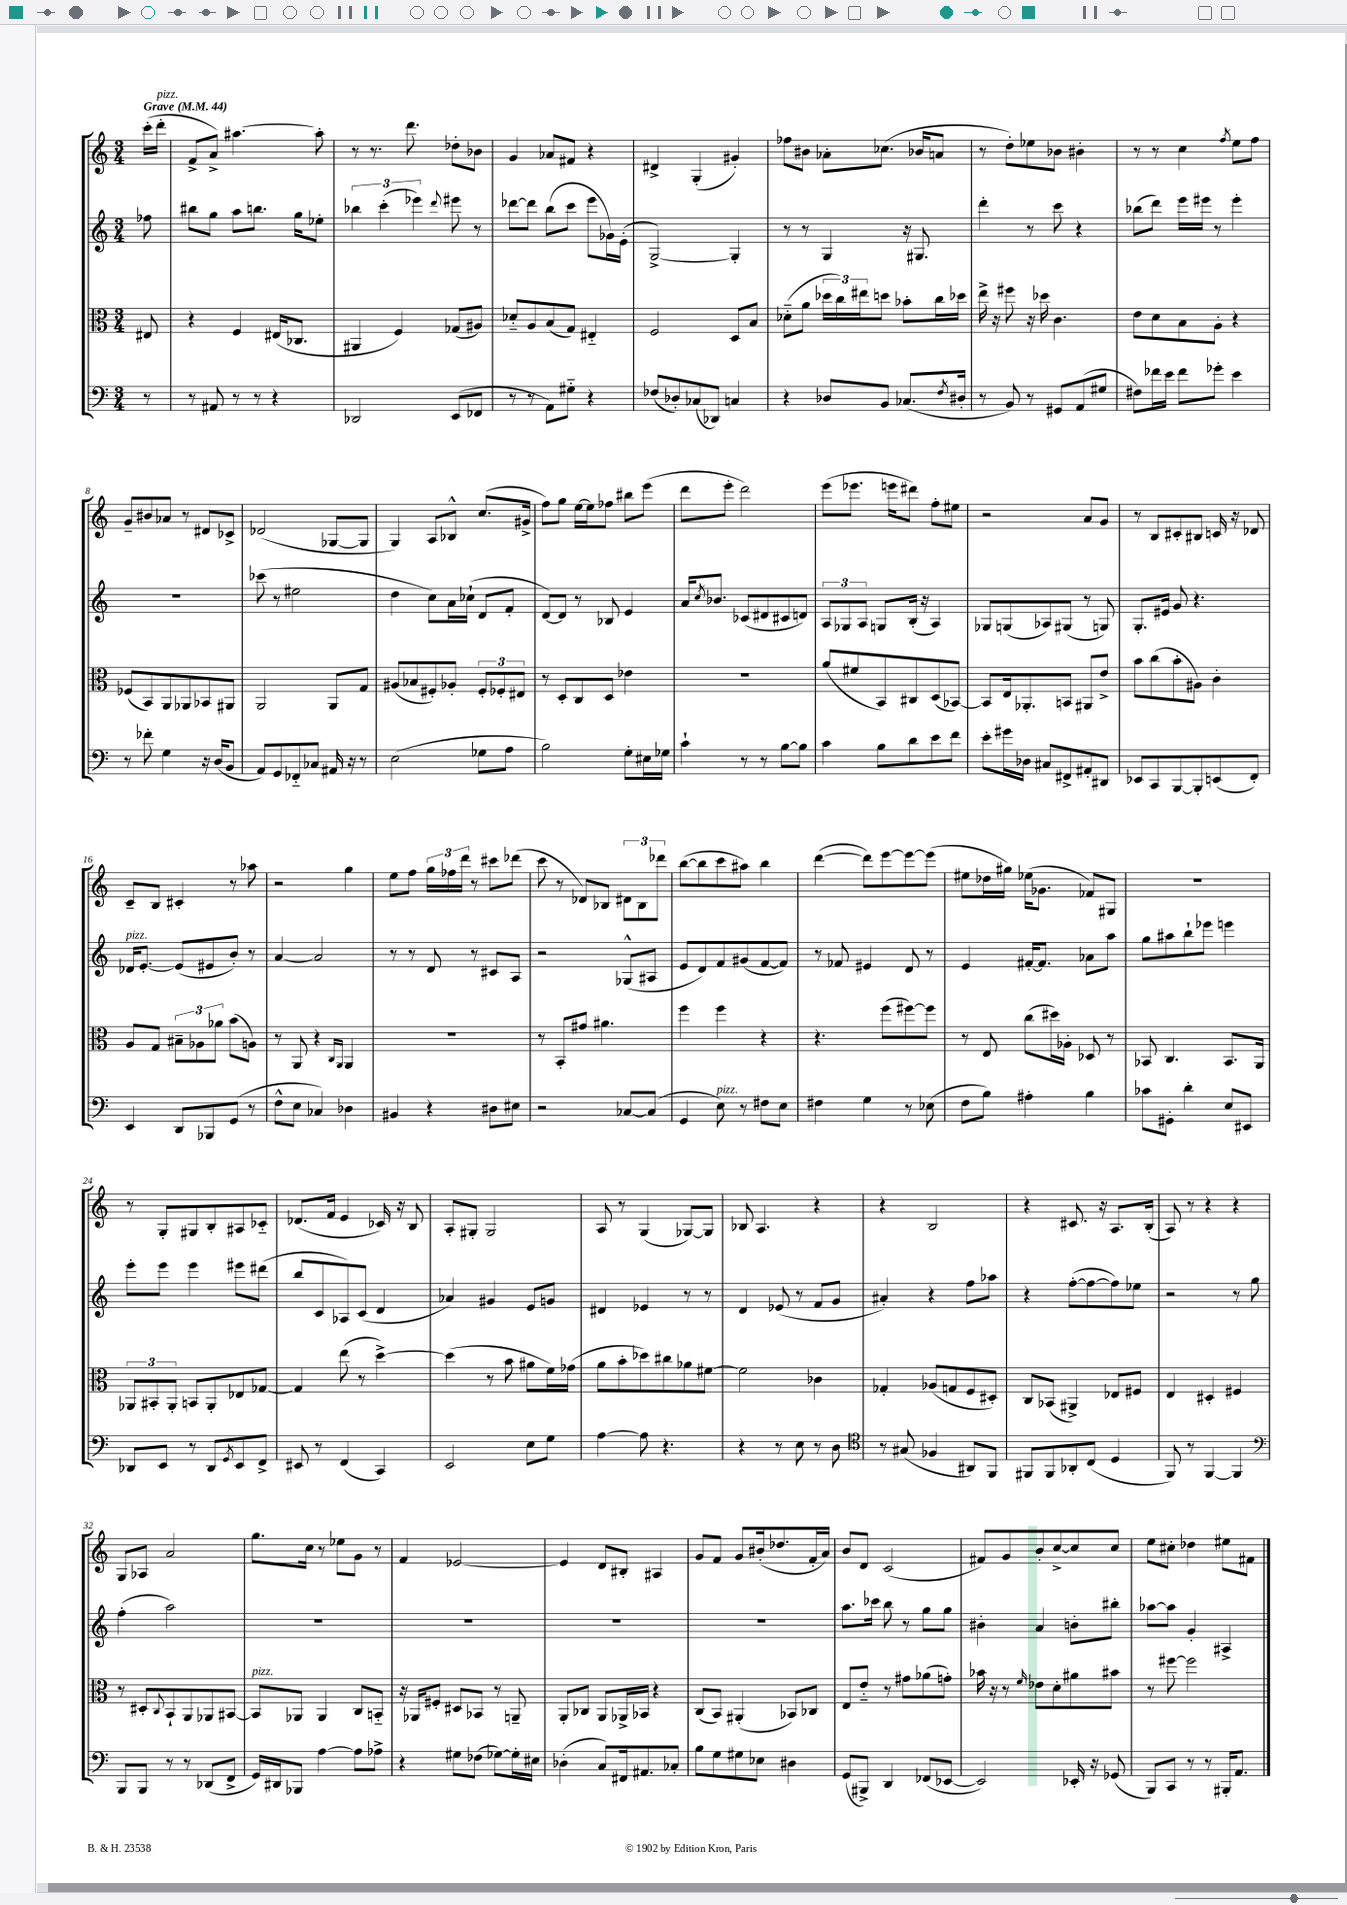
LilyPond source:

<<
\new StaffGroup <<
\new Staff = "s0" {
    \clef treble \key c \major \numericTimeSignature \time 3/4 \partial 8 \tempo "Grave" 4 = 44
    c'''16-.( d'''16-.^\markup { \italic "pizz." } |
    f'8-> a'8->) ais''4.~ ais''8-. |
    r8 r8. d'''8. des''8-. bes'8 |
    g'4 aes'8 fis'8 r4 |
    dis'4-> g4-.( gis'4-.) |
    fes''8 bis'8 aes'8-. ces''8.( bes'16 a'8 |
    r8 d''8-.) ees''8 bes'8 bis'4-. |
    r8 r8 c''4 \acciaccatura { f''8 } e''8 f''8 |
    g'8-- bis'8 aes'8 r8 dis'8 ces'8-> |
    des'2( ges8~ ges8 |
    g4) a8 bes8-^ c''8.( gis'16-> |
    f''8) g''8 e''16~ e''16 fes''8 bis''8 e'''8( |
    d'''8 e'''8-. d'''2) |
    e'''8( ees'''8. e'''16 dis'''8) f''8-. eis''8 |
    r2 a'8 g'8 |
    r8 b8 cis'8-. bis8 c'16 r16 des'8 |
    c'8-- b8 cis'4-. r8 aes''8 |
    r2 g''4 |
    e''8 f''8 \tuplet 3/2 { g''16 fes''16 d'''16 } r8 cis'''8 des'''8( |
    c'''8 r8 des'8) bes8 \tuplet 3/2 { dis'8 bes8 des'''8 } |
    b''8~( b''8 c'''8 ais''8) b''4 |
    d'''4~( d'''8) e'''8~ e'''8~ e'''8( |
    eis''8 des''16 gis''16) ees''16( ges'8. fes'8) gis8 |
    R2. |
    r8 g8-. gis8 b8-. ais8 ces'8-_ |
    des'8.( f'16 e'4 ces'16) r16 b8 |
    a8-. gis8-. gis2 |
    a8 r8 g4( ges8~) ges8 |
    bes8 a4. r4 |
    r4 b2 |
    r4 cis'8. r16 a8. b16-.( |
    a8) r8 r4 r4 |
    g8 aes8 a'2 |
    g''8. c''16 r8 ees''8 g'8 r8 |
    f'4 ees'2~ |
    ees'4 d'8 bis8-. ais4 |
    g'8 f'8 g'8 bis'16-.( des''8. f'16-. a'16) |
    b'8 d'8 c'2( |
    fis'8) g'8 b'8-. c''8~-> c''8 c''8 |
    e''8 cis''8-. des''4 eis''8 fis'8 \bar "|." |
}
\new Staff = "s1" {
    \clef treble \key c \major \numericTimeSignature \time 3/4 \partial 8
    fes''8 |
    bis''8 g''8 a''8 b''8. g''16 ees''8-. |
    \tuplet 3/2 { bes''4 c'''4-.( ees'''4) } \appoggiatura { d'''8 } eis'''8 r8 |
    des'''8~ des'''8 b''8( c'''8 e'''8 ges'16) e'16-.( |
    g2~->) g4-. |
    r8 r8 g4 r16 gis8. |
    d'''4-. r8 c'''8 r4 |
    bes''8( d'''8) e'''16 eis'''16 r8 eis'''4-. |
    R2. |
    ces'''8( r8 eis''2 |
    d''4 c''8) a'16 ces''16-!( d'8 f'8-. |
    d'8~) d'8 r8 bes8 e'4 |
    a'16 \acciaccatura { c''8 } bes'8. ces'8( dis'8 cis'8 d'8) |
    \tuplet 3/2 { a8 ges8 a8 } g8 b16-.( r16 a4) |
    ges8 g8( aes8) gis8( r8 g8) |
    g8.-. eis'16 g'8 r4. |
    des'16^\markup { \italic "pizz." } e'8.~-. e'8( eis'8 b'8-.) r8 |
    a'4~ a'2 |
    r8 r8 d'8 r8 cis'8 a8 |
    r2 ges8-^( ais8 |
    e'8 d'8) f'8 gis'8( f'8~ f'8) |
    r8 fes'8 eis'4 d'8 r8 |
    e'4 fis'16~-. fis'8. aes'8 a''8 |
    g''8 ais''8 b''8-! ees'''8 e'''4 |
    e'''8-. e'''8 e'''4 eis'''8 dis'''8( |
    b''8 c'8 aes8) c'8( d'4 |
    aes'4) gis'4 e'8 g'8 |
    dis'4 ees'4 r8 r8 |
    d'4 ees'8( r8 f'8 g'8 |
    ais'4-.) r4 f''8 aes''8 |
    r4 f''8~-.( f''8~ f''8) ees''8 |
    r2 r8 g''8 |
    f''4-.( a''2) |
    R2. |
    R2. |
    R2. |
    R2. |
    a''8. ces'''16 b''8 r8 g''8 g''8 |
    bis'4-. a'4 b'8-. bis''8-. |
    aes''8~ aes''8 g'4-. ais4-> \bar "|." |
}
\new Staff = "s2" {
    \clef alto \key c \major \numericTimeSignature \time 3/4 \partial 8
    eis8 |
    r4 f4 eis16( ces8. |
    ais,4 f4) ges8( ais8) |
    des'8-_ a8 b8( g8) eis4-_ |
    f2 d8 b8 |
    des'8-_( a'8 \tuplet 3/2 { des''16 c''16) eis''16 } d''8 bes'8-. c''16 des''16 |
    e''16-> r16 fis''8 r16 des''16 c'4. |
    e'8 d'8 b8 a8-. r4 |
    fes8( b,8) a,8 aes,8 bes,8 ais,8 |
    a,2 a,8 g8 |
    ais8( bes8 fis8-.) aes8-. \tuplet 3/2 { fis8-. fes8-. eis8 } |
    r8 d8-. c8 d8 ees'4 |
    R2. |
    a'8( fis'8 b,8) cis8 d8( bes,8~) |
    bes,8 e16 aes,8.-. b,8 ais,8 e'8-> |
    b'8 c''8( b'8-. ais8) c'4-. |
    a8 g8 \tuplet 3/2 { bis8-- aes8 aes'8 } b'8( a8) |
    r8 a,8 r4 \grace { c16 a,16 } a,4 |
    R2. |
    r8 b,8-. gis'8 ais'4. |
    f''4 f''4 r4 |
    r4. f''8( fis''8~) fis''8 |
    r8 e8 c''8( dis''16) aes16-. des8 r8 |
    bes,8 c4. bes,8. a,16 |
    \tuplet 3/2 { aes,8 bis,8-. aes,8-. } b,8 aes,8-. ees8 ges8~ |
    ges4 e''8( r8 d''4~->) |
    d''4( r8 b'8 ais'8 f'16) ges'16( |
    a'8 b'8-. des''8) cis''8 aes'8 fis'8~ |
    fis'2 ces'4 |
    ges4-. aes8( g8 f8 dis8-.) |
    c8 bes,8( ais,4->) ees8 fis8 |
    e4 dis4-. fis4 |
    r8 dis8-. \appoggiatura { c8 } b,8-! a,8 aes,8 bis,8~ |
    bis,8^\markup { \italic "pizz." } aes,8 aes,4 c8 b,8-_ |
    r16 aes,16 fis8-. dis8 bes,8 r8 a,8-- |
    a,8-. ces8 a,8 aes,16-> bes,16 r4 |
    c8( b,8) ais,4-.( bes,8) ces8 |
    e8 e'8-_ r8 gis'8 aes'8( g'8-.) |
    bes'16 r16 r8 \grace { f'16 } ees'8 d'8-. ais'8 bis'8 |
    r8 fis''8~ fis''2 \bar "|." |
}
\new Staff = "s3" {
    \clef bass \key c \major \numericTimeSignature \time 3/4 \partial 8
    r8 |
    r8 ais,8 r8 r8 r4 |
    des,2 e,8( fes,8 |
    r8 r8 a,8) gis8-_ r4 |
    fes8( des8-.) ces8( des,8) c4 |
    r4 des8 b,8 ces8.( \acciaccatura { f8 } dis16-. |
    r8 b,8) r8 gis,8 a,8( gis8 |
    fis8) fes'16 e'16 fes'8 ges'8-. e'4 |
    r8 fes'8-. g4 r16 d16( b,8 |
    a,8) g,8 fes,8-_ ces8 ais,16 r16 r8 |
    e2( ges8 a8 |
    b2) g8-. eis16 ges16 |
    c'4-! r8 r8 b8~ b8 |
    c'4 b8 d'8 e'8 f'8 |
    e'8-. gis'16 des16 cis8 fis,8-> ais,8-. dis,8 |
    ees,8 c,8 b,,8~ b,,8-. e,8( f,8-.) |
    e,4 d,8 bes,,8 g,8( r8 |
    f8-^ e8 ces4) des4 |
    bis,4 r4 dis8 eis8 |
    r2 ces8~ ces8( |
    g,4 e8^\markup { \italic "pizz." }) r8 fis8 e8 |
    fis4 g4 r8 ees8( |
    f8 b8) ais4-. b4 |
    ces'8 gis,8-. d'4-. e8 eis,8 |
    des,8 e,8 r8 des,8 \acciaccatura { g,8 } e,8 f,8-> |
    eis,8 r8 f,4( c,4) |
    e,2 e8 g8 |
    a4~ a8 r4. |
    r4 r8 e8 r8 d8 |
    \clef tenor r8 gis8( fes4 ais,8) f,8 |
    fis,8 fis,8 aes,8-. c8( d4 |
    f,8) r8 f,4~ f,4 |
    \clef bass b,,8 b,,8 r8 r8 des,8( f,8-> |
    g,16) dis,16 bes,,8 a4~ a8 aes8-> |
    r4 gis8 fes8( ges8~) ges16-. eis16 |
    des4-.( c8) fis,16 ais,8. ces8-. |
    b8 g8 gis8 ees8 dis4 |
    g,8( bis,,8->) d,4 fes,8( ees,8~ |
    ees,2) ees,16-. r16 ges,8( |
    b,,8) c,8 r8 r8 bis,,16-. a,8. \bar "|." |
}
>>
>>
